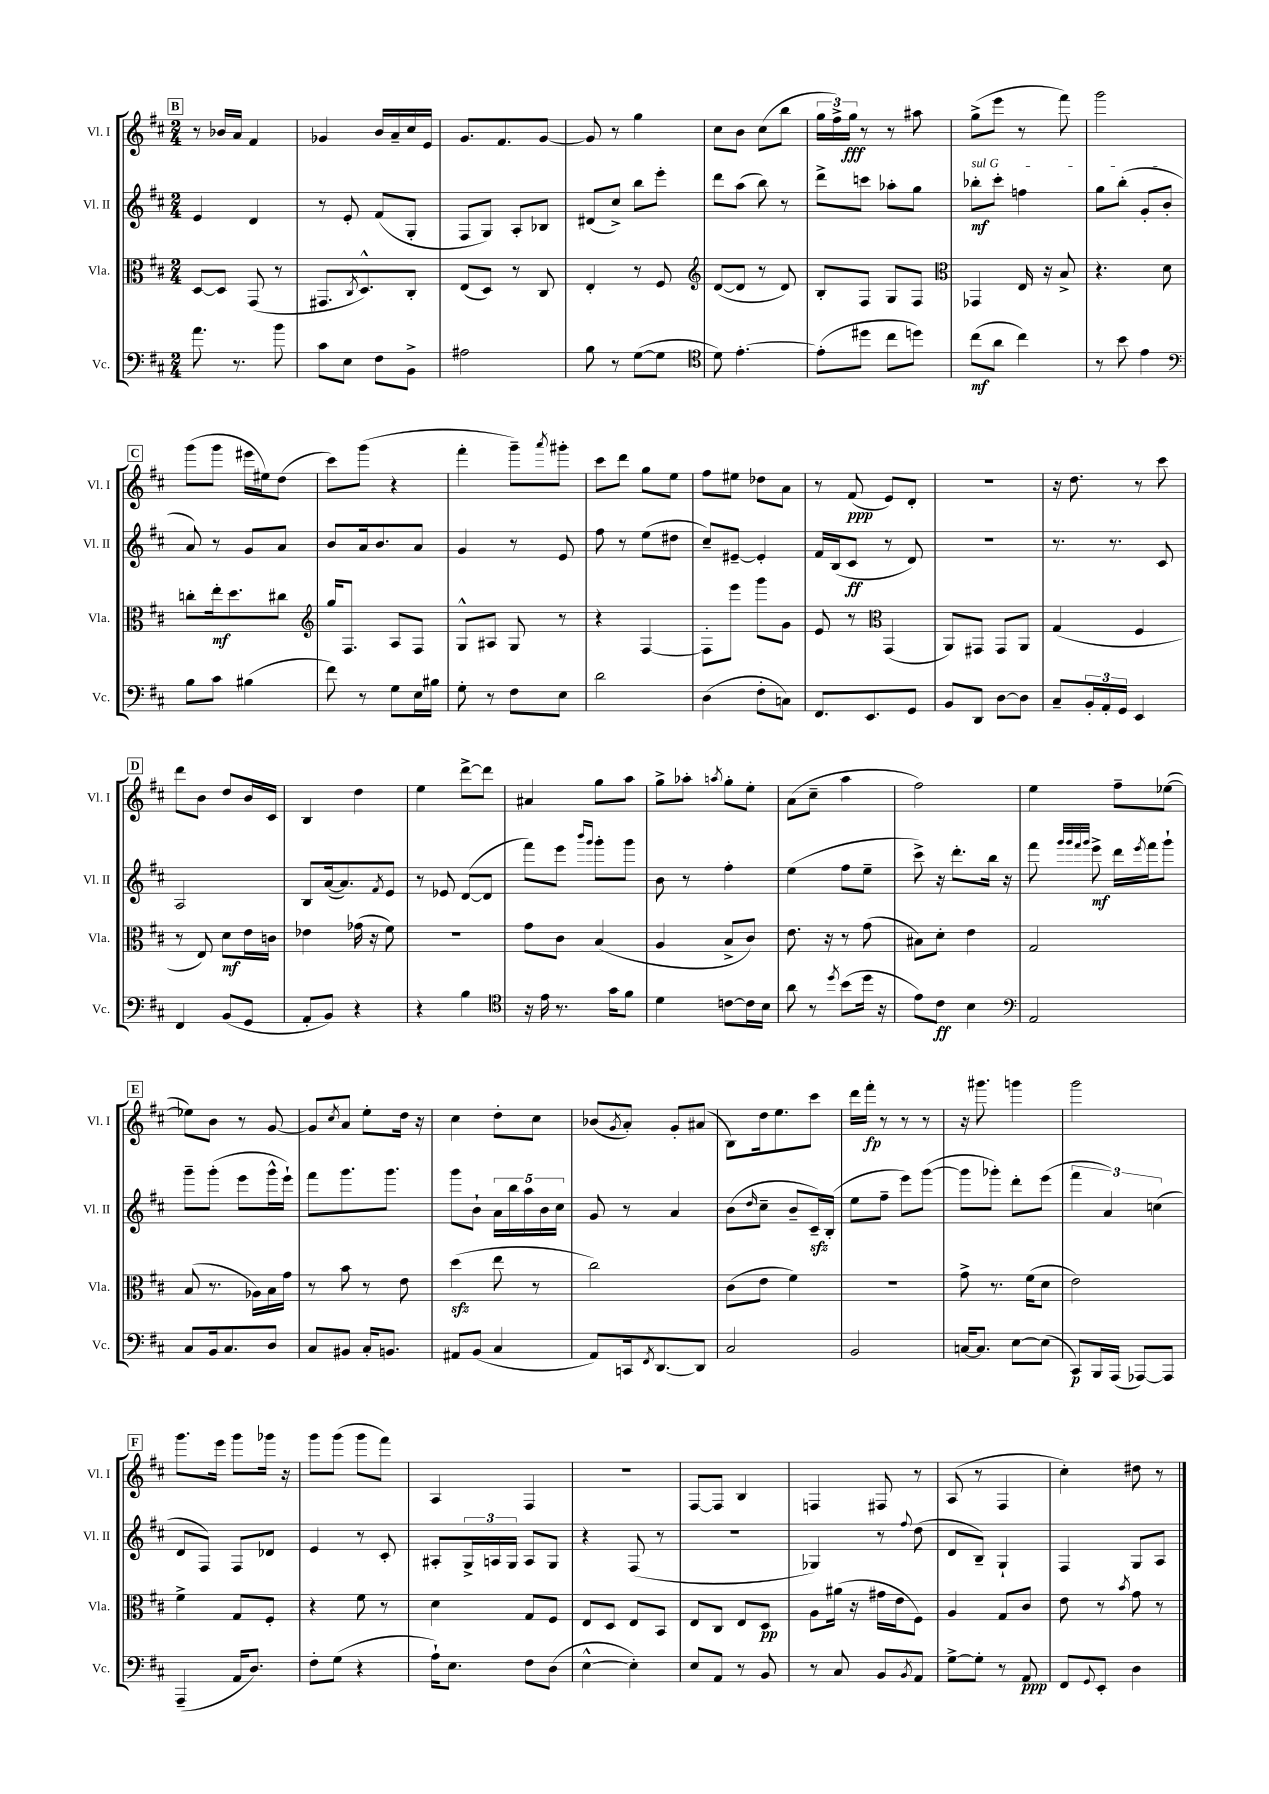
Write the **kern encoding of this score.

**kern	**kern	**kern	**kern
*staff4	*staff3	*staff2	*staff1
*clefF4	*clefC3	*clefG2	*clefG2
*k[f#c#]	*k[f#c#]	*k[f#c#]	*k[f#c#]
*M2/4	*M2/4	*M2/4	*M2/4
8.a\	[8D/L	4e/	8r
.	8D/]J	.	16b-/LL
8.r	.	.	16a/JJ
.	(8GG/	4d/	4f#/
8b\	8r	.	.
=	=	=	=
8c#\L	8.GG#/L	8r	4g-/
8E\J	.	8e'/	.
.	8qC#/	.	.
.	8.D^^/)	.	.
8F#\L	.	(8f#/L	16b/LL
.	.	.	16a~/
8BB^\J	8C#'/J	8G'/J	16cc#/
.	.	.	16e/JJ
=	=	=	=
2A#\	(8E/L	8F#/L	8.g/L
.	8D/J)	8G/J)	.
.	.	.	8.f#/
.	8r	8A'/L	.
.	8C#/	8B-/J	[8g/J
=	=	=	=
8B\	4E'/	(8d#/L	8g/]
8r	.	8cc#^/J)	8r
([8G\L	8r	8bb\L	4gg\
8G\]J	8F#/	8eee'\J	.
=	=	=	=
*clefC4	*clefG2	*	*
8d\)	([8d/L	8ddd\L	8cc#\L
[4.e'\	8d/]J	(8aa\J	8b\J
.	8r	8bb\)	(8cc#\L
.	8d/)	8r	8bb\J
=	=	=	=
(8e'\]L	8B'/L	8ddd^\L	24gg\LL
.	.	.	24ff#^\)
.	.	.	24gg\JJ
8dd#\J	8F#/J	8ccc\J	8r
8cc#\L	8G/L	8aa-'\L	8r
8dd\J)	8F#/J	8gg\J	8aa#\
=	=	=	=
*	*clefC3	*	*
(8cc#\L	4GG-/	8bb-'\L	(8gg^\L
8a\J	.	8ccc#'\J	8eee\J
4cc#\)	16E/	4ff\	8r
.	16r	.	.
.	8B^/	.	8fff#\)
=	=	=	=
8r	4.r	8gg\L	2ggg\
8b\	.	(8bb'\J	.
4e\	.	8g'/L	.
.	8d\	8b'/J	.
=	=	=	=
*clefF4	*	*	*
8B\L	8cc'\L	8a/)	(8ggg\L
8c#\J	16ee'\k	8r	8ggg\J
.	8.dd\	.	.
(4B#\	.	8g/L	16eee#\LL
.	.	.	16ee#\J)
.	8cc#\J	8a/J	(8dd\J
=	=	=	=
*	*clefG2	*	*
8f#\)	16gg/LK	8b/L	8ccc#\L)
.	8.F#/J	.	.
8r	.	16a/k	(8ggg\J
.	.	8.b/	.
8G\L	8A/L	.	4r
16E\L	8F#/J	8a/J	.
16B#\JJ	.	.	.
=	=	=	=
8G'\	8G^^/L	4g/	4fff#'\
8r	8A#/J	.	.
8F#\L	8G/	8r	8ggg~\L)
.	.	.	8qaaa/
8E\J	8r	8e/	8ggg#'\J
=	=	=	=
2d\	4r	8ff#\	8ccc#\L
.	.	8r	8ddd\J
.	[4F#/	(8ee\L	8gg\L
.	.	8dd#\J	8ee\J
=	=	=	=
(4D\	8F#'\]L	8cc#~/L)	8ff#\L
.	8eee\J	[8e#~/J	8ee#\J
8F#'\L	8ggg\L	4e#'/]	8dd-\L
8C\J)	8g\J	.	8a\J
=	=	=	=
8.FF#/L	8e/	16f#/LL	8r
.	.	(16B/J	.
.	8r	8c#/J	(8f#/
8.EE/	.	.	.
*	*clefC3	*	*
.	(4GG/	8r	8e/L)
8GG/J	.	8d/)	8d'/J
=	=	=	=
8BB/L	8AA/L)	2r	2r
8DD/J	8GG#/J	.	.
[8D\L	8GG#/L	.	.
8D\]J	8AA/J	.	.
=	=	=	=
8C#~/L	(4G/	8.r	16r
.	.	.	8.dd\
24BB'/L	.	.	.
24AA'/	.	.	.
.	.	8.r	.
24GG/JJ	.	.	.
4EE/	4F#/	.	8r
.	.	8c#/	8ccc#\
=	=	=	=
4FF#/	8r	2A/	8ddd\L
.	8E/)	.	8b\J
(8BB/L	8d\L	.	8dd/L
8GG/J	16e\L	.	16b/L
.	16c\JJ	.	16c#/JJ
=	=	=	=
8AA'/L	4e-\	8B/L	4B/
8BB/J)	.	([16a/k	.
.	.	8.a/])	.
4r	(16g-\	.	4dd\
.	16r	.	.
.	.	8qf#/	.
.	8f#\)	8e/J	.
=	=	=	=
4r	2r	8r	4ee\
.	.	8e-/	.
4B\	.	([8d/L	[8ddd^\L
.	.	8d/]J	8ddd\]J
=	=	=	=
*clefC4	*	*	*
16r	8g\L	8fff#\L)	4a#/
16e\	.	.	.
8.r	8c#\J	8eee\J	.
.	.	16qqbbb/LL	.
.	.	16qqggg/JJ	.
.	(4B/	8ggg'\L	8gg\L
16g\LK	.	.	.
8f#\J	.	8ggg\J	8aa\J
=	=	=	=
4d\	4A/	8b\	8gg^\L
.	.	8r	8aa-'\J
.	.	.	8qaa/
[8c\L	8B^/L	4ff#'\	8gg'\L
16c\]L	8c#/J)	.	8ee'\J
16B\JJ	.	.	.
=	=	=	=
8a\	8.e\	(4ee\	(8a\L
8r	.	.	8cc#~\J
.	16r	.	.
8qdd/	.	.	.
(8b\L	8r	8ff#\L	4aa\
16dd\Jk	(8g\	8ee~\J	.
16r	.	.	.
=	=	=	=
8e\L)	8B#\L)	8ccc#^\)	2ff#\)
8c#\J	8d'\J	16r	.
.	.	8.ddd'\L	.
4B\	4e\	.	.
.	.	16bb\Jk	.
.	.	16r	.
=	=	=	=
*clefF4	*	*	*
2AA/	2G/	8fff#\	4ee\
.	.	32qqggg/LLL	.
.	.	32qqggg/	.
.	.	32qqfff#/	.
.	.	32qqggg/JJJ	.
.	.	8eee^\	.
.	.	16ddd\LL	8ff#~\L
.	.	8qeee/	.
.	.	16fff#\J	.
.	.	8ggg`\J	([8ee-\J
=	=	=	=
8C#/L	(8B/	8ggg~\L	8ee-\]L)
16BB/k	8.r	(8ggg'\J	8b\J
8.C#/	.	.	.
.	.	8eee\L	8r
.	16A-\LL)	.	.
8D/J	16B\	16ggg^^\L	[8g/
.	16g\JJ	16eee`\JJ)	.
=	=	=	=
8C#/L	8r	8fff#\L	8g/]L
.	.	.	8qcc#/
8BB#/J	8b\	8.ggg\	8a/J
16C#'/LK	8r	.	8ee'\L
8.BB/J	.	8.ggg\J	.
.	8e\	.	16dd\Jk
.	.	.	16r
=	=	=	=
8AA#/L	(4dd\	8ggg\L	4cc#\
(8BB/J	.	8b`\J	.
4C#/	8ee\	20a\LL	8dd'\L
.	.	20bb\	.
.	.	20aa\	.
.	8r	.	8cc#\J
.	.	20b\	.
.	.	20cc#\JJ	.
=	=	=	=
8AA/L)	2cc#\)	8g/	(8b-/L
.	.	.	8qg/
16CC/k	.	8r	8a'/J)
8qFF#/	.	.	.
[8.DD/	.	.	.
.	.	4a/	8g'/L
8DD/]J	.	.	(8a#/J
=	=	=	=
2C#/	(8c#\L	(8b\L	8B\L)
.	.	16qqdd/	.
.	8e\J	8cc#~\J	16dd\k
.	.	.	8.ee\
.	4f#\)	8b~/L	.
.	.	16c#~/L)	8ccc#\J
.	.	(16B'/JJ	.
=	=	=	=
2BB/	2r	8ee\L	16ddd\LL
.	.	.	16fff#'\JJ
.	.	8ff#~\J	8r
.	.	8eee\L)	8r
.	.	([8ggg\J	8r
=	=	=	=
[16C/LK	8g^\	8ggg\]L	16r
8.C/]J	.	.	8.ggg#\
.	8.r	8ggg-'\J)	.
[8E\L	.	8ddd'\L	4ggg\
.	(16f#\LK	.	.
(8E\]J	8d\J	(8eee\J	.
=	=	=	=
8CC#/L)	2e\)	6fff#\	2ggg\
16BBB/L	.	.	.
.	.	6a/)	.
(16AAA/JJ	.	.	.
[8AAA-/L)	.	.	.
.	.	(6cc\	.
8AAA-/]J	.	.	.
=	=	=	=
(4AAA~/	4f#^\	8d/L	8.ggg\L
.	.	8F#/J)	.
.	.	.	16eee\Jk
16AA/LK	8G/L	8F#/L	8ggg\L
8.D/J)	.	.	.
.	8F#'/J	8d-/J	16ggg-\Jk
.	.	.	16r
=	=	=	=
8F#'\L	4r	4e/	8ggg\L
(8G\J	.	.	(8ggg\J
4r	8f#\	8r	8ggg\L
.	8r	8c#'/	8fff#\J)
=	=	=	=
16A`\LK)	4d\	8A#'/L	4A/
8.E\J	.	.	.
.	.	24G^/L	.
.	.	24A/	.
.	.	24G/JJ	.
8F#\L	8G/L	8A/L	4F#/
(8D\J	8F#/J	8G/J	.
=	=	=	=
[4E^^\	8E/L	4r	2r
.	8D/J	.	.
4E'\])	8E/L	(8F#/	.
.	8BB/J	8r	.
=	=	=	=
8E/L	8E/L	2r	[8F#/L
8AA/J	8C#/J	.	8F#/]J
8r	8E/L	.	4B/
8BB/	8D/J	.	.
=	=	=	=
8r	8A\L	4G-/)	4F/
8C#/	(16a#\Jk	.	.
.	16r	.	.
8BB/L	16g#\LL	8r	8F#/
.	16e\J	.	.
8qBB/	.	8qqff#/	.
8AA/J	8F#\J)	(8dd\	8r
=	=	=	=
[8G^\L	4A/	8d/L	(8A/
8G'\]J	.	8B~/J)	8r
8r	8G/L	4G`/	4F#/
8AA/	8c#/J	.	.
=	=	=	=
8FF#/L	8e\	4F#/	4cc#'\)
8qqGG/	.	.	.
8EE'/J	8r	.	.
.	8qb/	.	.
4D\	8g\	8G/L	8dd#\
.	8r	8A/J	8r
==	==	==	==
*-	*-	*-	*-
